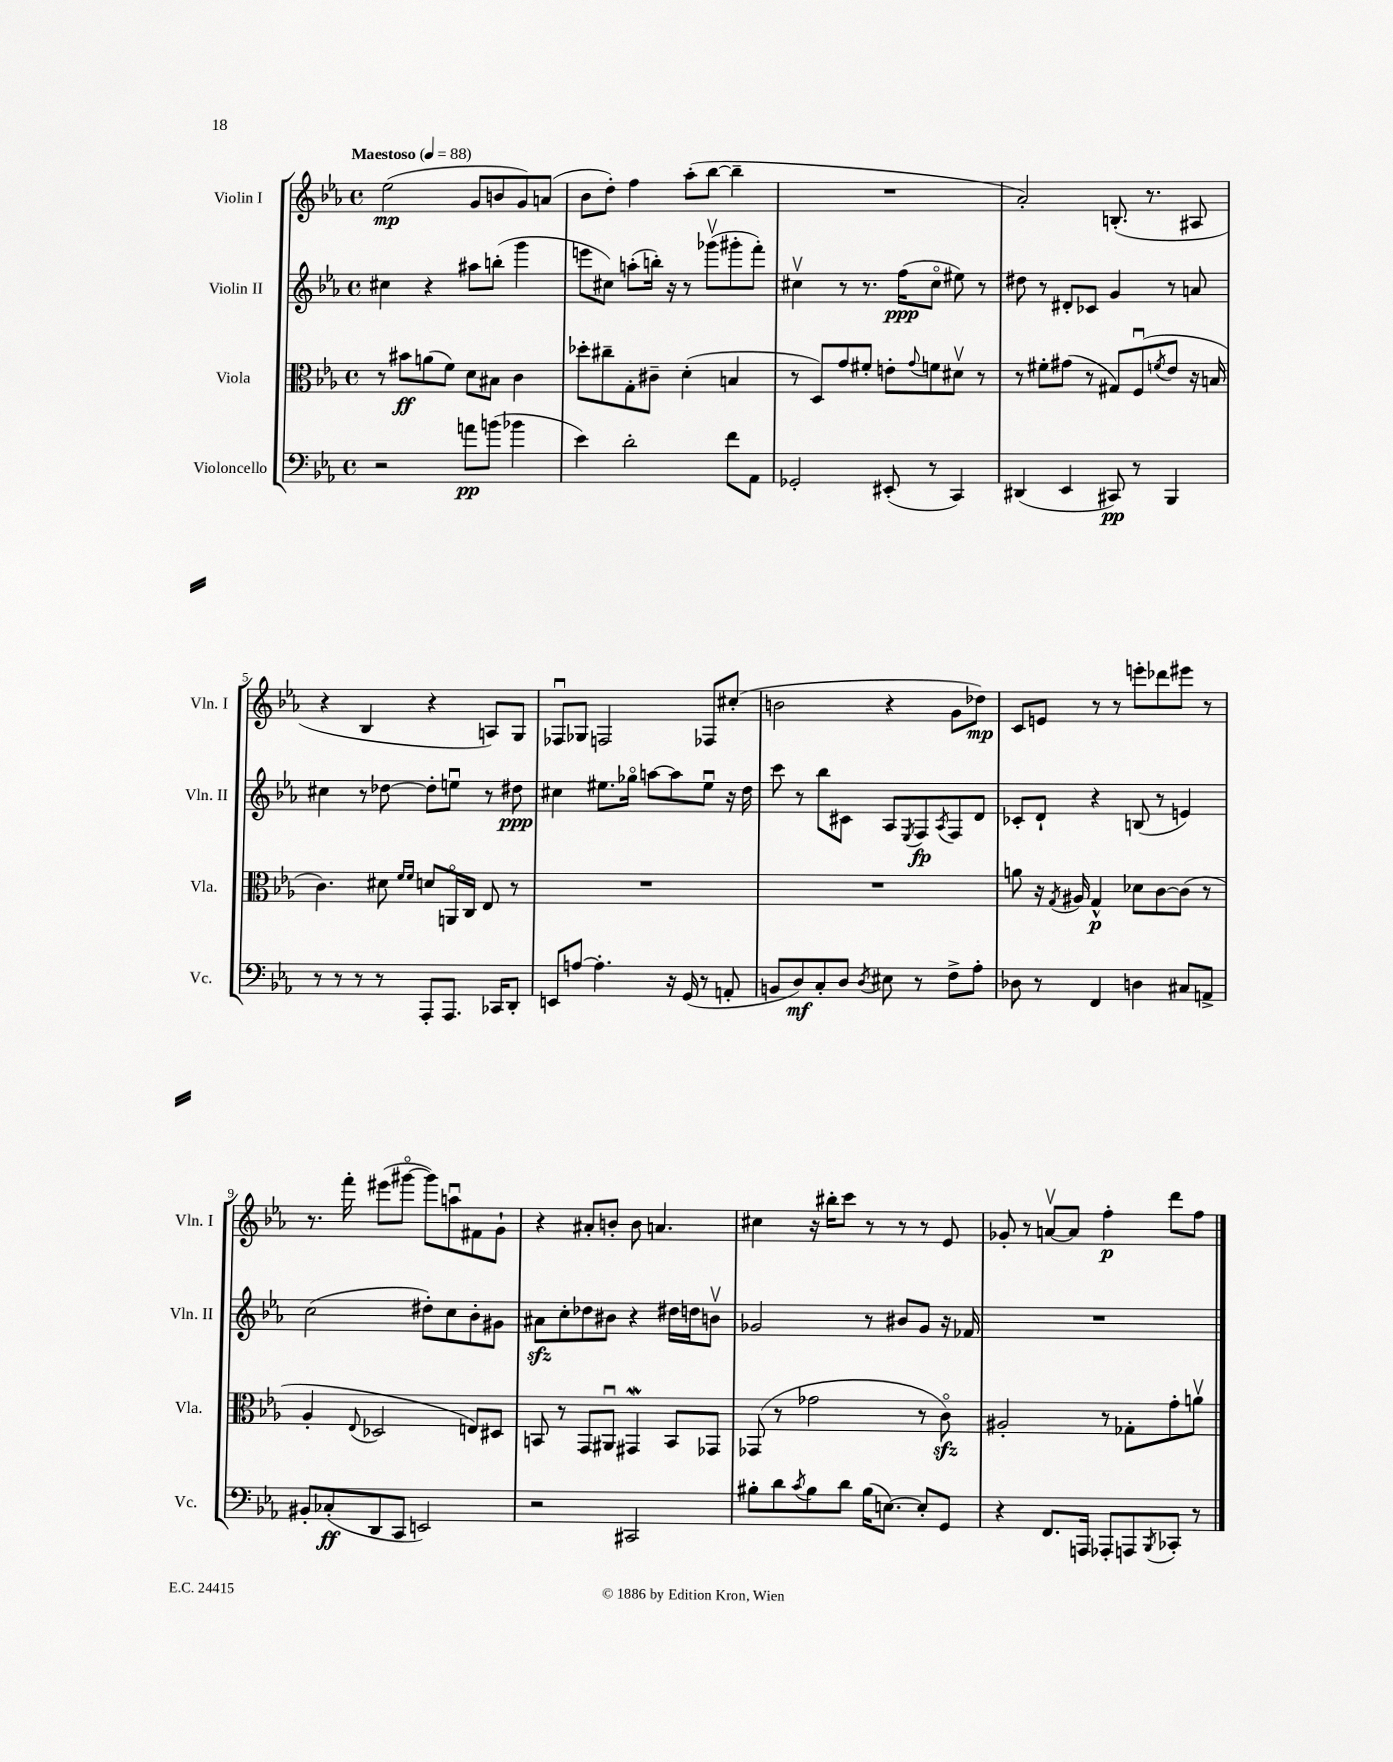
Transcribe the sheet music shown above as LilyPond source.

<<
\new StaffGroup <<
\new Staff = "s0" \with { instrumentName = "Violin I" shortInstrumentName = "Vln. I" } {
    \clef treble \key ees \major \defaultTimeSignature \time 4/4 \tempo "Maestoso" 4 = 88
    ees''2\mp( g'8 b'8 g'8) a'8( |
    bes'8 d''8-.) f''4 aes''8-.( bes''8~ bes''4-- |
    R1 |
    aes'2-.) b8.-.( r8. ais8 |
    r4 bes4 r4 a8) g8 |
    fes8\downbow ges8 f2 fes8 cis''8-.( |
    b'2 r4 g'8 des''8\mp) |
    c'8 e'8 r8 r8 e'''8-. des'''8 eis'''8 r8 |
    r8. f'''16-. eis'''8( gis'''8~\flageolet gis'''8) a''8\downbow fis'8 g'8-! |
    r4 ais'8-. b'8-. b'8 a'4. |
    cis''4 r16 bis''16-. c'''8 r8 r8 r8 ees'8 |
    ges'8-. r8 a'8~\upbow a'8 f''4-.\p d'''8 f''8 \bar "|." |
}
\new Staff = "s1" \with { instrumentName = "Violin II" shortInstrumentName = "Vln. II" } {
    \clef treble \key ees \major \defaultTimeSignature \time 4/4
    cis''4 r4 ais''8 b''8-.( g'''4 |
    e'''8 cis''8) a''8-.( b''16-.) r16 r8 ges'''8\upbow( gis'''8-. f'''8-.) |
    cis''4\upbow r8 r8. f''16\ppp( cis''8\flageolet eis''8) r8 |
    dis''8 r8 dis'8-. ces'8 g'4 r8 a'8 |
    cis''4 r8 des''8~ des''8-. e''8\downbow r8 dis''8\ppp |
    cis''4 eis''8. ges''16\flageolet a''8~ a''8 eis''8\downbow r16 d''16 |
    c'''8 r8 bes''8 cis'8 aes8 \acciaccatura { ees8 } f8\fp \acciaccatura { aes8 } f8 d'8 |
    ces'8-. d'8-! r4 b8( r8 e'4) |
    c''2( dis''8-.) c''8 bes'8-. gis'8 |
    ais'8\sfz c''8-. des''8 bis'8 r4 dis''16 d''16 b'8\upbow |
    ges'2 r8 bis'8 ges'8 r16 fes'16 |
    R1 \bar "|." |
}
\new Staff = "s2" \with { instrumentName = "Viola" shortInstrumentName = "Vla." } {
    \clef alto \key ees \major \defaultTimeSignature \time 4/4
    r8 bis'8\ff a'8( f'8) d'8 bis8 c'4 |
    des''8-. cis''8-- g8-. cis'8-- d'4-.( b4 |
    r8 d8) g'8 fis'8-. e'8-. \appoggiatura { g'8 } f'8 dis'8\upbow r8 |
    r8 fis'8-. gis'8( r8 gis8) f8\downbow( \acciaccatura { f'8 } ees'8 r16 b16 |
    c'4.) dis'8 \grace { f'16 f'16 } d'8 a,16\flageolet c16 ees8 r8 |
    R1 |
    R1 |
    a'8 r16 \acciaccatura { g8 } ais16 g4-^\p des'8 c'8~ c'8( r8 |
    aes4-. \appoggiatura { ees8 } des2 e8) dis8 |
    b,8 r8 g,8 ais,8\downbow gis,4\mordent b,8 ges,8 |
    ges,8( r8 ges'2 r8 c'8\flageolet\sfz) |
    ais2-. r8 ges8-. g'8-. a'8\upbow \bar "|." |
}
\new Staff = "s3" \with { instrumentName = "Violoncello" shortInstrumentName = "Vc." } {
    \clef bass \key ees \major \defaultTimeSignature \time 4/4
    r2 a'8\pp b'8( bes'4 |
    ees'4) d'2-. f'8 aes,8 |
    ges,2-. eis,8-.( r8 c,4) |
    dis,4( ees,4 cis,8\pp) r8 bes,,4 |
    r8 r8 r8 r8 aes,,8-. aes,,8. ces,16 d,8-. |
    e,8 a8~ a4.-. r16 g,16( r8 a,8-. |
    b,8 d8\mf) c8-. d8 \acciaccatura { d8 } eis8 r8 f8-> aes8-. |
    des8 r8 f,4 d4 cis8 a,8-> |
    bis,8-. ces8-.\ff( d,8 c,8 e,2) |
    r2 cis,2 |
    bis8-. d'8 \acciaccatura { c'8 } bis8 d'8 bis16( e8.~) e8-. g,8 |
    r4 f,8. a,,16 aes,,8-. a,,8 \acciaccatura { bes,,8 } ces,8-. r8 \bar "|." |
}
>>
>>
